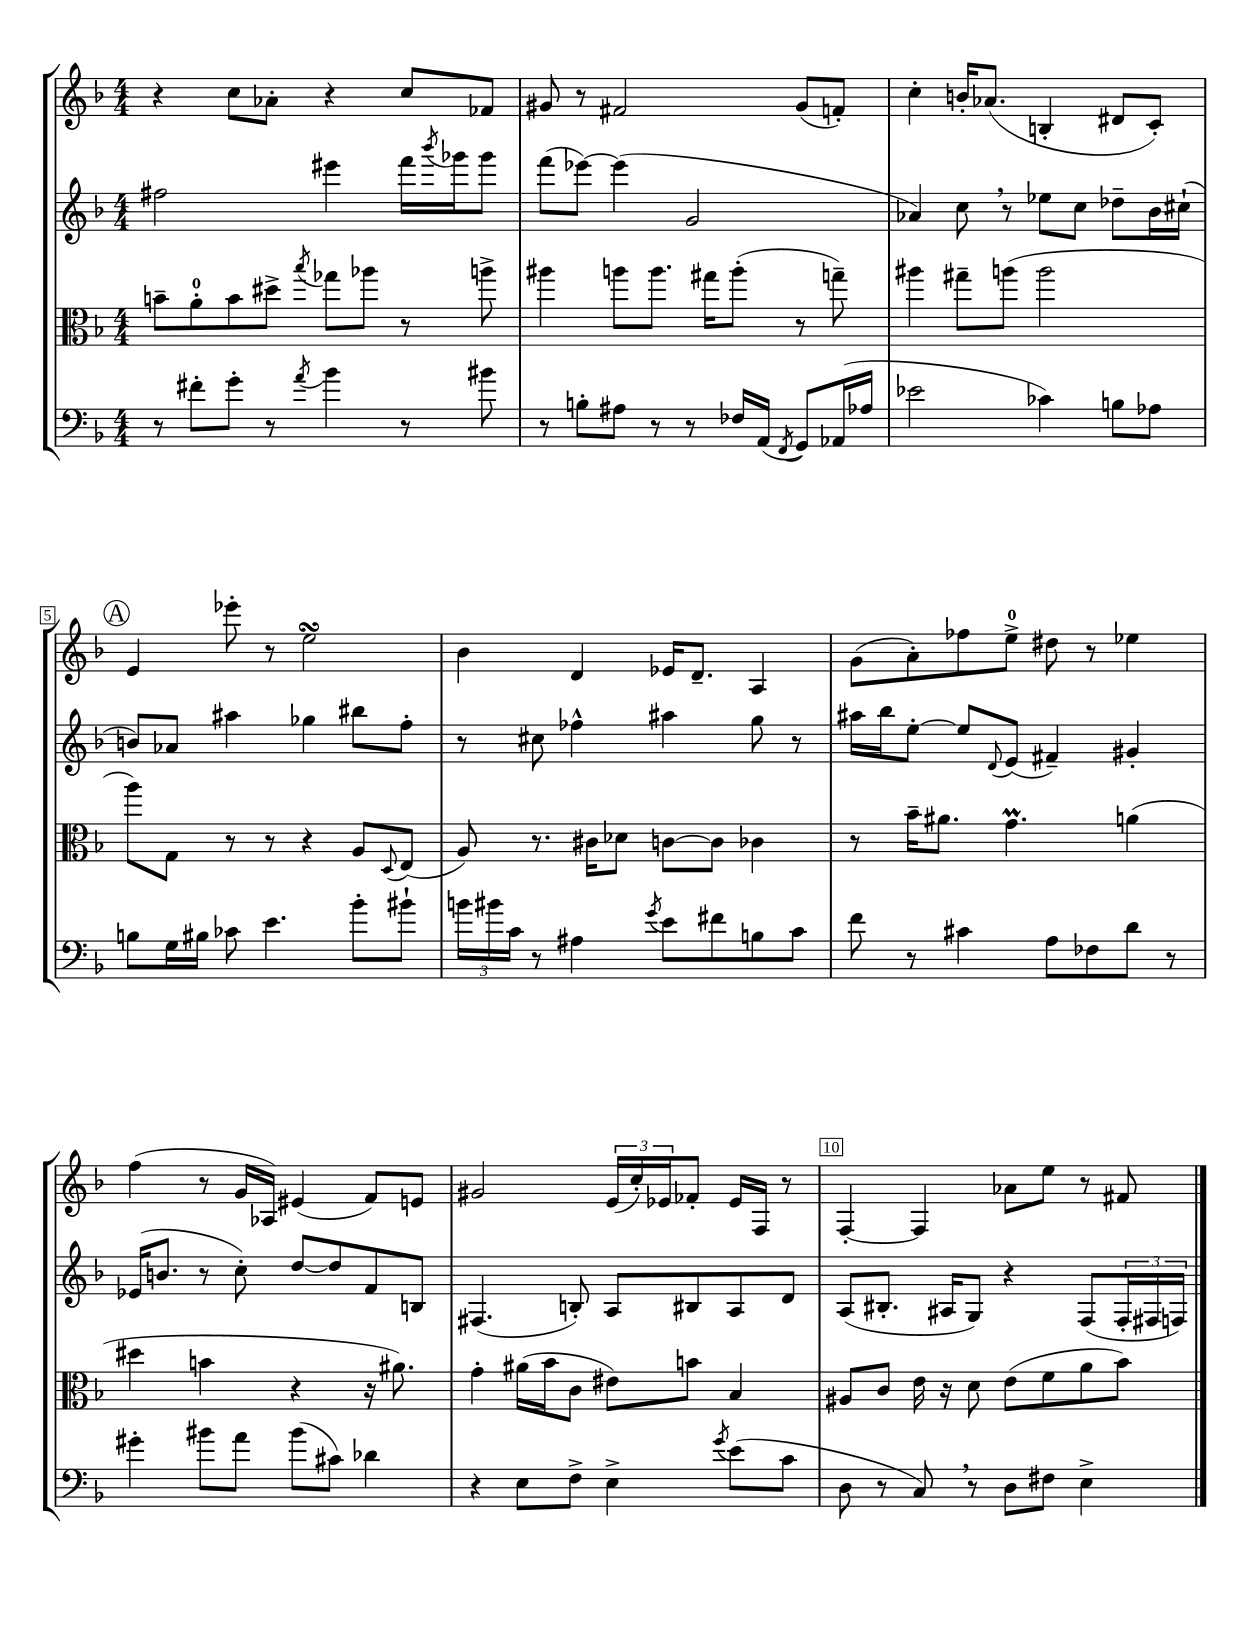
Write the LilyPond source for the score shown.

<<
\new StaffGroup <<
\new Staff = "s0" {
    \clef treble \key f \major \numericTimeSignature \time 4/4
    r4 c''8 aes'8-. r4 c''8 fes'8 |
    gis'8 r8 fis'2 gis'8( f'8-.) |
    c''4-. b'16-. aes'8.( b4-. dis'8 c'8-.) |
    \mark \markup { \circle "A" } e'4 ees'''8-. r8 e''2\turn |
    bes'4 d'4 ees'16 d'8.-- a4 |
    g'8( a'8-.) fes''8 e''8-0-> dis''8 r8 ees''4 |
    f''4( r8 g'16 aes16) eis'4( f'8) e'8 |
    gis'2 \tuplet 3/2 { e'16( c''16-.) ees'16 } fes'8-. ees'16 f16 r8 |
    f4~-. f4 aes'8 e''8 r8 fis'8 \bar "|." |
}
\new Staff = "s1" {
    \clef treble \key f \major \numericTimeSignature \time 4/4
    fis''2 eis'''4 f'''16 \acciaccatura { bes'''8 } ges'''16 ges'''8 |
    f'''8( ees'''8~) ees'''4( g'2 |
    aes'4) c''8 \breathe r8 ees''8 c''8 des''8-- bes'16 cis''16-!( |
    \mark \markup { \circle "A" } b'8) aes'8 ais''4 ges''4 bis''8 f''8-. |
    r8 cis''8 fes''4-^ ais''4 g''8 r8 |
    ais''16 bes''16 e''8~-. e''8 \appoggiatura { d'8 } e'8( fis'4--) gis'4-. |
    ees'16( b'8. r8 c''8-.) d''8~ d''8 f'8 b8 |
    fis4.( b8-.) a8 bis8 a8 d'8 |
    a8( bis8.-. ais16 g8) r4 f8( \tuplet 3/2 { f16-. fis16 f16) } \bar "|." |
}
\new Staff = "s2" {
    \clef alto \key f \major \numericTimeSignature \time 4/4
    b'8-- a'8-0-. b'8 dis''8-> \acciaccatura { bes''8 } ges''8 aes''8 r8 a''8-> |
    ais''4 a''8 a''8. gis''16 a''8-.( r8 g''8--) |
    ais''4 gis''8-- a''8( a''2 |
    \mark \markup { \circle "A" } a''8) g8 r8 r8 r4 a8 \appoggiatura { d8 } e8( |
    a8) r8. cis'16 des'8 c'8~ c'8 ces'4 |
    r8 bes'16-- ais'8. g'4.\prall a'4( |
    dis''4 b'4 r4 r16 ais'8.) |
    g'4-. ais'16( bes'16 c'8 eis'8) b'8 bes4 |
    ais8 c'8 e'16 r16 d'8 e'8( f'8 a'8 bes'8) \bar "|." |
}
\new Staff = "s3" {
    \clef bass \key f \major \numericTimeSignature \time 4/4
    r8 fis'8-. g'8-. r8 \acciaccatura { a'8 } bes'4 r8 bis'8 |
    r8 b8-. ais8 r8 r8 fes16 a,16( \acciaccatura { f,8 } g,8) aes,16( aes16 |
    ees'2 ces'4) b8 aes8 |
    \mark \markup { \circle "A" } b8 g16 bis16 ces'8 e'4. bes'8-. bis'8-! |
    \tuplet 3/2 { b'16 bis'16 c'16 } r8 ais4 \acciaccatura { g'8 } e'8 fis'8 b8 c'8 |
    f'8 r8 cis'4 a8 fes8 d'8 r8 |
    gis'4-. bis'8 a'8 bis'8( cis'8) des'4 |
    r4 e8 f8-> e4-> \acciaccatura { g'8 } e'8( c'8 |
    d8 r8 c8) \breathe r8 d8 fis8 e4-> \bar "|." |
}
>>
>>
\layout { \context { \Score currentBarNumber = #2 \override BarNumber.break-visibility = ##(#f #t #t) barNumberVisibility = #(every-nth-bar-number-visible 5) \override BarNumber.stencil = #(make-stencil-boxer 0.1 0.3 ly:text-interface::print) } }
